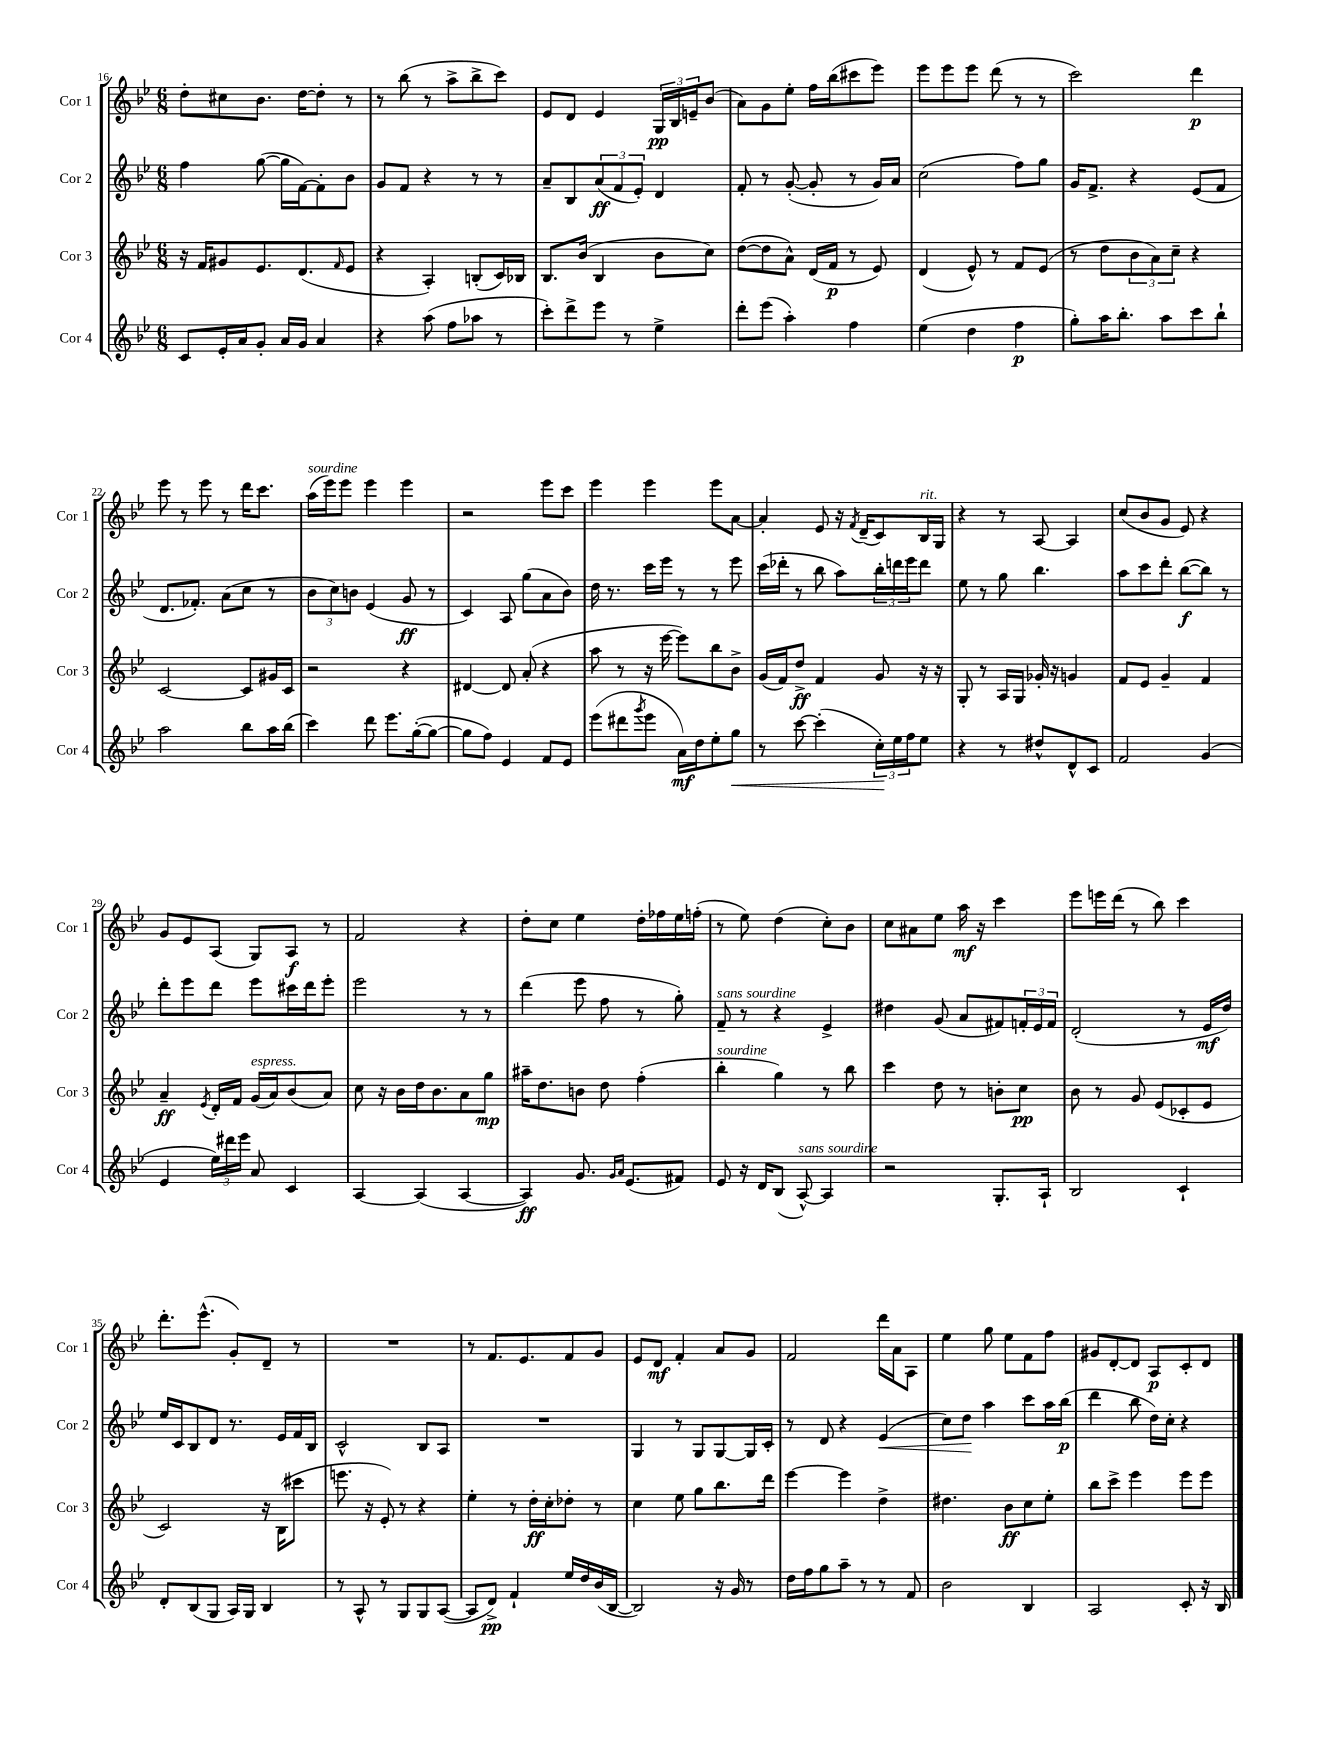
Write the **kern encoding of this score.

**kern	**dynam	**kern	**dynam	**kern	**dynam	**kern	**dynam
*part4	*part4	*part3	*part3	*part2	*part2	*part1	*part1
*staff4	*staff4	*staff3	*staff3	*staff2	*staff2	*staff1	*staff1
*I"Cor 4	*	*I"Cor 3	*	*I"Cor 2	*	*I"Cor 1	*
*I'Cor 4	*	*I'Cor 3	*	*I'Cor 2	*	*I'Cor 1	*
*clefG2	*	*clefG2	*	*clefG2	*	*clefG2	*
*k[b-e-]	*	*k[b-e-]	*	*k[b-e-]	*	*k[b-e-]	*
*M6/8	*	*M6/8	*	*M6/8	*	*M6/8	*
=16	=16	=16	=16	=16	=16	=16	=16
8c/L	.	16r	.	4ff\	.	8dd'\L	.
.	.	16f/KL	.	.	.	.	.
16e-'/L	.	8g#X/	.	.	.	8cc#X\	.
16a/J	.	.	.	.	.	.	.
8g'/J	.	8.e-/	.	([8gg\	.	8.b-\J	.
16a/LL	.	.	.	16gg\LL]	.	.	.
16g/JJ	.	(8.d/	.	[16f\J)	.	[16dd\KL	.
4a/	.	.	.	8f'\]	.	8dd'\J]	.
.	.	16qqf/	.	.	.	.	.
.	.	8e-/J	.	8b-\J	.	8r	.
=17	=17	=17	=17	=17	=17	=17	=17
4r	.	4r	.	8g/L	.	8r	.
.	.	.	.	8f/J	.	(8bb-\	.
(8aa\	.	4A'/)	.	4r	.	8r	.
8ff\L	.	.	.	.	.	8aa^\L	.
8aa-X\J	.	(8Bn'/L	.	8r	.	8bb-^\	.
8r	.	16c/L)	.	8r	.	8ccc\J)	.
.	.	16B-X/JJ	.	.	.	.	.
=18	=18	=18	=18	=18	=18	=18	=18
8ccc'\L)	.	8.B-/L	.	8a~/L	.	8e-/L	.
8ddd^\	.	.	.	8B-/	.	8d/J	.
.	.	(16b-/Jk	.	.	.	.	.
8eee-\J	.	4B-/	.	(12a/	ff	4e-/	.
.	.	.	.	12f/	.	.	.
8r	.	.	.	.	.	.	.
.	.	.	.	12e-'/J)	.	.	.
4ee-^\	.	8b-\L	.	4d/	.	24G/LL	pp
.	.	.	.	.	.	24B-/	.
.	.	.	.	.	.	24en~/J	.
.	.	8cc\J)	.	.	.	(8b-/J	.
=19	=19	=19	=19	=19	=19	=19	=19
8ddd'\L	.	([8dd\L	.	8f'/	.	8a\L)	.
(8eee-\J	.	8dd\]	.	8r	.	8g\	.
4aa'\)	.	8a^^\J)	.	([8g'/	.	8ee-'\J	.
.	.	(16d/LL	.	8g'/]	.	16ff\LL	.
.	.	16f/JJ	p	.	.	(16bb-\J	.
4ff\	.	8r	.	8r	.	8ccc#X\	.
.	.	8e-/)	.	16g/LL)	.	8eee-\J)	.
.	.	.	.	16a/JJ	.	.	.
=20	=20	=20	=20	=20	=20	=20	=20
(4ee-\	.	(4d/	.	(2cc\	.	8eee-\L	.
.	.	.	.	.	.	8eee-\	.
4dd\	.	8e-^^/)	.	.	.	8eee-\J	.
.	.	8r	.	.	.	(8ddd\	.
4ff\	p	8f/L	.	8ff\L)	.	8r	.
.	.	(8e-/J	.	8gg\J	.	8r	.
=21	=21	=21	=21	=21	=21	=21	=21
8gg'\L)	.	8r	.	16g/KL	.	2ccc\)	.
.	.	.	.	8.f^/J	.	.	.
16aa\K	.	8dd\L	.	.	.	.	.
8.bb-'\J	.	.	.	.	.	.	.
.	.	12b-\	.	4r	.	.	.
.	.	12a\)	.	.	.	.	.
8aa\L	.	.	.	.	.	.	.
.	.	12cc~\J	.	.	.	.	.
8ccc\	.	4r	.	(8e-/L	.	4ddd\	p
8bb-`\J	.	.	.	8f/J	.	.	.
!!LO:LB:g=z
=22	=22	=22	=22	=22	=22	=22	=22
2aa\	.	[2c/	.	8.d/L	.	8eee-\	.
.	.	.	.	.	.	8r	.
.	.	.	.	8.f-X'/J)	.	.	.
.	.	.	.	.	.	8eee-\	.
.	.	.	.	(8a\L	.	8r	.
8bb-\L	.	8c/L]	.	8cc\J	.	16ddd\KL	.
.	.	.	.	.	.	8.ccc\J	.
16aa\L	.	16g#X/L	.	8r	.	.	.
(16bb-\JJ	.	16c/JJ	.	.	.	.	.
=23	=23	=23	=23	=23	=23	=23	=23
!	!	!	!	!	!	!LO:TX:a:i:t=sourdine	!
4ccc\)	.	2r	.	12b-\L	.	(16aa\LL	.
.	.	.	.	.	.	16eee-\J)	.
.	.	.	.	12cc\)	.	.	.
.	.	.	.	.	.	8eee-\J	.
.	.	.	.	12bn\J	.	.	.
8ddd\	.	.	.	(4e-/	.	4eee-\	.
8.eee-\L	.	.	.	.	.	.	.
.	.	4r	.	8g/	ff	4eee-\	.
([16gg'\k	.	.	.	.	.	.	.
8gg\J_	.	.	.	8r	.	.	.
=24	=24	=24	=24	=24	=24	=24	=24
8gg\L]	.	[4d#X/	.	4c/)	.	2r	.
8ff\J)	.	.	.	.	.	.	.
4e-/	.	8d#/]	.	8A/	.	.	.
.	.	(8a'/	.	(8gg\L	.	.	.
8f/L	.	4r	.	8a\	.	8eee-\L	.
8e-/J	.	.	.	8b-\J)	.	8ccc\J	.
=25	=25	=25	=25	=25	=25	=25	=25
(8eee-\L	.	8aa\	.	16dd\	.	4eee-\	.
.	.	.	.	8.r	.	.	.
8ddd#X\	.	8r	.	.	.	.	.
8qggg/	.	.	.	.	.	.	.
8eee-\J	.	16r	.	16ccc\LL	.	4eee-\	.
.	.	[16eee-\	.	16eee-\JJ	.	.	.
16a\LL)	mf	8eee-\L])	.	8r	.	.	.
16dd\J	.	.	.	.	.	.	.
8ee-'\	.	8bb-\	.	8r	.	8eee-\L	.
!	!LO:HP:b	!	!	!	!	!	!
8gg\J	<	8b-^\J	.	8eee-\	.	[8a\J	.
=26	=26	=26	=26	=26	=26	=26	=26
8r	.	(16g/LL	.	(16ccc\LL	.	4a'/]	.
.	.	16f/J)	.	16ddd-X'\JJ	.	.	.
[8ccc\	.	8dd^/J	ff	8r	.	.	.
(4ccc'\]	.	4f/	.	8bb-\	.	8e-/	.
.	.	.	.	8aa\L)	.	16r	.
.	.	.	.	.	.	8qf/	.
.	.	.	.	.	.	(16d~/KL	.
24cc'\LL)	.	8g/	.	24bb-'\L	.	8c/)	.
24ee-\	[	.	.	24dddn\	.	.	.
24ff\J	.	.	.	24eee-\J	.	.	.
!	!	!	!	!	!	!LO:TX:a:i:t=rit.	!
8ee-\J	.	16r	.	8ddd\J	.	16B-/L	.
.	.	16r	.	.	.	16G/JJ	.
=27	=27	=27	=27	=27	=27	=27	=27
4r	.	8G'/	.	8ee-\	.	4r	.
.	.	8r	.	8r	.	.	.
8r	.	16A/LL	.	8gg\	.	8r	.
.	.	16G/JJ	.	.	.	.	.
8dd#X^^/L	.	16g-X'/	.	4.bb-\	.	[8A/	.
.	.	16r	.	.	.	.	.
8d^^/	.	4gn/	.	.	.	4A/]	.
8c/J	.	.	.	.	.	.	.
=28	=28	=28	=28	=28	=28	=28	=28
2f/	.	8f/L	.	8aa\L	.	(8cc/L	.
.	.	8e-/J	.	8ccc\	.	8b-/	.
.	.	4g~/	.	8ddd'\J	.	8g/J	.
.	.	.	.	([8bb-\L	f	8e-/)	.
(4g/	.	4f/	.	8bb-\J])	.	4r	.
.	.	.	.	8r	.	.	.
!!LO:LB:g=z
=29	=29	=29	=29	=29	=29	=29	=29
4e-/	.	4a~/	ff	8ddd'\L	.	8g/L	.
.	.	.	.	8eee-\	.	8e-/	.
.	.	8qe-/	.	.	.	.	.
24ee-\LL)	.	16d'/LL	.	8ddd\J	.	(8A/J	.
24ddd#X\	.	.	.	.	.	.	.
.	.	16f/JJ	.	.	.	.	.
24eee-\JJ	.	.	.	.	.	.	.
!	!	!LO:TX:a:i:t=espress.	!	!	!	!	!
8a/	.	(16g/LL	.	8eee-\L	.	8G/L)	.
.	.	16a/J)	.	.	.	.	.
4c/	.	(8b-/	.	16ccc#X\L	.	8A/J	f
.	.	.	.	16ddd\J	.	.	.
.	.	8a/J)	.	8eee-'\J	.	8r	.
=30	=30	=30	=30	=30	=30	=30	=30
[4A/	.	8cc\	.	2eee-\	.	2f/	.
.	.	16r	.	.	.	.	.
.	.	16b-\LL	.	.	.	.	.
(4A/]	.	16dd\J	.	.	.	.	.
.	.	8.b-\	.	.	.	.	.
[4A/	.	8a\	.	8r	.	4r	.
.	.	8gg\J	mp	8r	.	.	.
=31	=31	=31	=31	=31	=31	=31	=31
4A/])	ff	16aa#X~\KL	.	(4ddd\	.	8dd'\L	.
.	.	8.dd\	.	.	.	.	.
.	.	.	.	.	.	8cc\J	.
8.g/	.	8bn\J	.	8eee-\	.	4ee-\	.
.	.	8dd\	.	8ff\	.	.	.
16qqg/LL	.	.	.	.	.	.	.
16qqa/JJ	.	.	.	.	.	.	.
(8.e-/L	.	.	.	.	.	.	.
.	.	(4ff'\	.	8r	.	16dd'\LL	.
.	.	.	.	.	.	16ff-X\	.
8f#X/J)	.	.	.	8gg'\)	.	16ee-\	.
.	.	.	.	.	.	(16ffn'\JJ	.
=32	=32	=32	=32	=32	=32	=32	=32
!	!	!	!	!LO:TX:a:i:t=sans sourdine	!	!	!
!	!	!LO:TX:a:i:t=sourdine	!	!	!	!	!
8e-/	.	4bb-'\	.	8f~/	.	8r	.
16r	.	.	.	8r	.	8ee-\)	.
16d/KL	.	.	.	.	.	.	.
(8B-/J	.	4gg\)	.	4r	.	(4dd\	.
!LO:TX:a:i:t=sans sourdine	!	!	!	!	!	!	!
[8A^^/)	.	.	.	.	.	.	.
4A/]	.	8r	.	4e-^/	.	8cc'\L)	.
.	.	8bb-\	.	.	.	8b-\J	.
=33	=33	=33	=33	=33	=33	=33	=33
2r	.	4ccc\	.	4dd#X\	.	8cc\L	.
.	.	.	.	.	.	8a#X\	.
.	.	8dd\	.	(8g/	.	8ee-\J	.
.	.	8r	.	8a/L	.	16aa\	mf
.	.	.	.	.	.	16r	.
8.G'/L	.	8bn'\L	.	8f#X/)	.	4ccc\	.
.	.	8cc\J	pp	24fn'/L	.	.	.
.	.	.	.	24e-/	.	.	.
16A`/Jk	.	.	.	.	.	.	.
.	.	.	.	24f/JJ	.	.	.
=34	=34	=34	=34	=34	=34	=34	=34
2B-/	.	8b-\	.	(2d'/	.	8eee-\L	.
.	.	8r	.	.	.	16eeen\L	.
.	.	.	.	.	.	(16ddd\JJ	.
.	.	8g/	.	.	.	8r	.
.	.	(8e-/L	.	.	.	8bb-\)	.
4c`/	.	8c-X'/	.	8r	.	4ccc\	.
.	.	8e-/J	.	16e-/LL	mf	.	.
.	.	.	.	16dd/JJ)	.	.	.
!!LO:LB:g=z
=35	=35	=35	=35	=35	=35	=35	=35
8d'/L	.	2c/)	.	16ee-/LL	.	8.ddd'\L	.
.	.	.	.	16c/J	.	.	.
(8B-/	.	.	.	8B-/	.	.	.
.	.	.	.	.	.	(8.eee-^^\J	.
8G/J	.	.	.	8d/J	.	.	.
16A/LL)	.	.	.	8.r	.	8g'/L)	.
16G/JJ	.	.	.	.	.	.	.
4B-/	.	16r	.	.	.	8d~/J	.
.	.	(16B-\KL	.	16e-/LL	.	.	.
.	.	8ccc#X\J	.	16f/	.	8r	.
.	.	.	.	16B-/JJ	.	.	.
=36	=36	=36	=36	=36	=36	=36	=36
8r	.	8.eeen\	.	2c^^/	.	2.r	.
8A^^/	.	.	.	.	.	.	.
.	.	16r	.	.	.	.	.
8r	.	8e-'/)	.	.	.	.	.
8G/L	.	8r	.	.	.	.	.
8G/	.	4r	.	8B-/L	.	.	.
([8A/J	.	.	.	8A/J	.	.	.
=37	=37	=37	=37	=37	=37	=37	=37
8A/L]	.	4ee-'\	.	2.r	.	8r	.
8d^/J)	pp	.	.	.	.	8.f/L	.
4f`/	.	8r	.	.	.	.	.
.	.	.	.	.	.	8.e-/	.
.	.	16dd'\LL	ff	.	.	.	.
.	.	16cc'\J	.	.	.	.	.
16ee-/LL	.	8dd-X'\J	.	.	.	8f/	.
16dd/	.	.	.	.	.	.	.
(16b-/	.	8r	.	.	.	8g/J	.
[16B-/JJ	.	.	.	.	.	.	.
=38	=38	=38	=38	=38	=38	=38	=38
2B-/])	.	4cc\	.	4G/	.	8e-/L	.
.	.	.	.	.	.	8d/J	mf
.	.	8ee-\	.	8r	.	4f'/	.
.	.	8gg\L	.	8G/L	.	.	.
16r	.	8.bb-\	.	[8G/	.	8a/L	.
16g/	.	.	.	.	.	.	.
8r	.	.	.	16G/L]	.	8g/J	.
.	.	16ddd\Jk	.	16c'/JJ	.	.	.
=39	=39	=39	=39	=39	=39	=39	=39
16dd\LL	.	[4eee-\	.	8r	.	2f/	.
16ff\J	.	.	.	.	.	.	.
8gg\	.	.	.	8d/	.	.	.
8aa~\J	.	4eee-\]	.	4r	.	.	.
8r	.	.	.	.	.	.	.
!	!	!	!	!	!LO:HP:b	!	!
8r	.	4dd^\	.	(4e-/	<	16ddd\LL	.
.	.	.	.	.	.	16a\J	.
8f/	.	.	.	.	.	8A\J	.
=40	=40	=40	=40	=40	=40	=40	=40
2b-\	.	4.dd#X\	.	8cc\L)	.	4ee-\	.
.	.	.	.	8dd\J	.	.	.
.	.	.	.	4aa\	[	8gg\	.
.	.	8b-\L	ff	.	.	8ee-\L	.
4B-/	.	8cc\	.	8ccc\L	.	8f\	.
.	.	8ee-'\J	.	16aa\L	.	8ff\J	.
.	.	.	.	(16bb-\JJ	p	.	.
=41	=41	=41	=41	=41	=41	=41	=41
2A/	.	8bb-\L	.	4ddd\	.	8g#X/L	.
.	.	8ccc^\J	.	.	.	[8d'/	.
.	.	4eee-\	.	8bb-\	.	8d/J]	.
.	.	.	.	16dd\LL)	.	8A/L	p
.	.	.	.	16cc'\JJ	.	.	.
8c'/	.	8eee-\L	.	4r	.	8c'/	.
16r	.	8eee-\J	.	.	.	8d/J	.
16B-/	.	.	.	.	.	.	.
==	==	==	==	==	==	==	==
*-	*-	*-	*-	*-	*-	*-	*-
